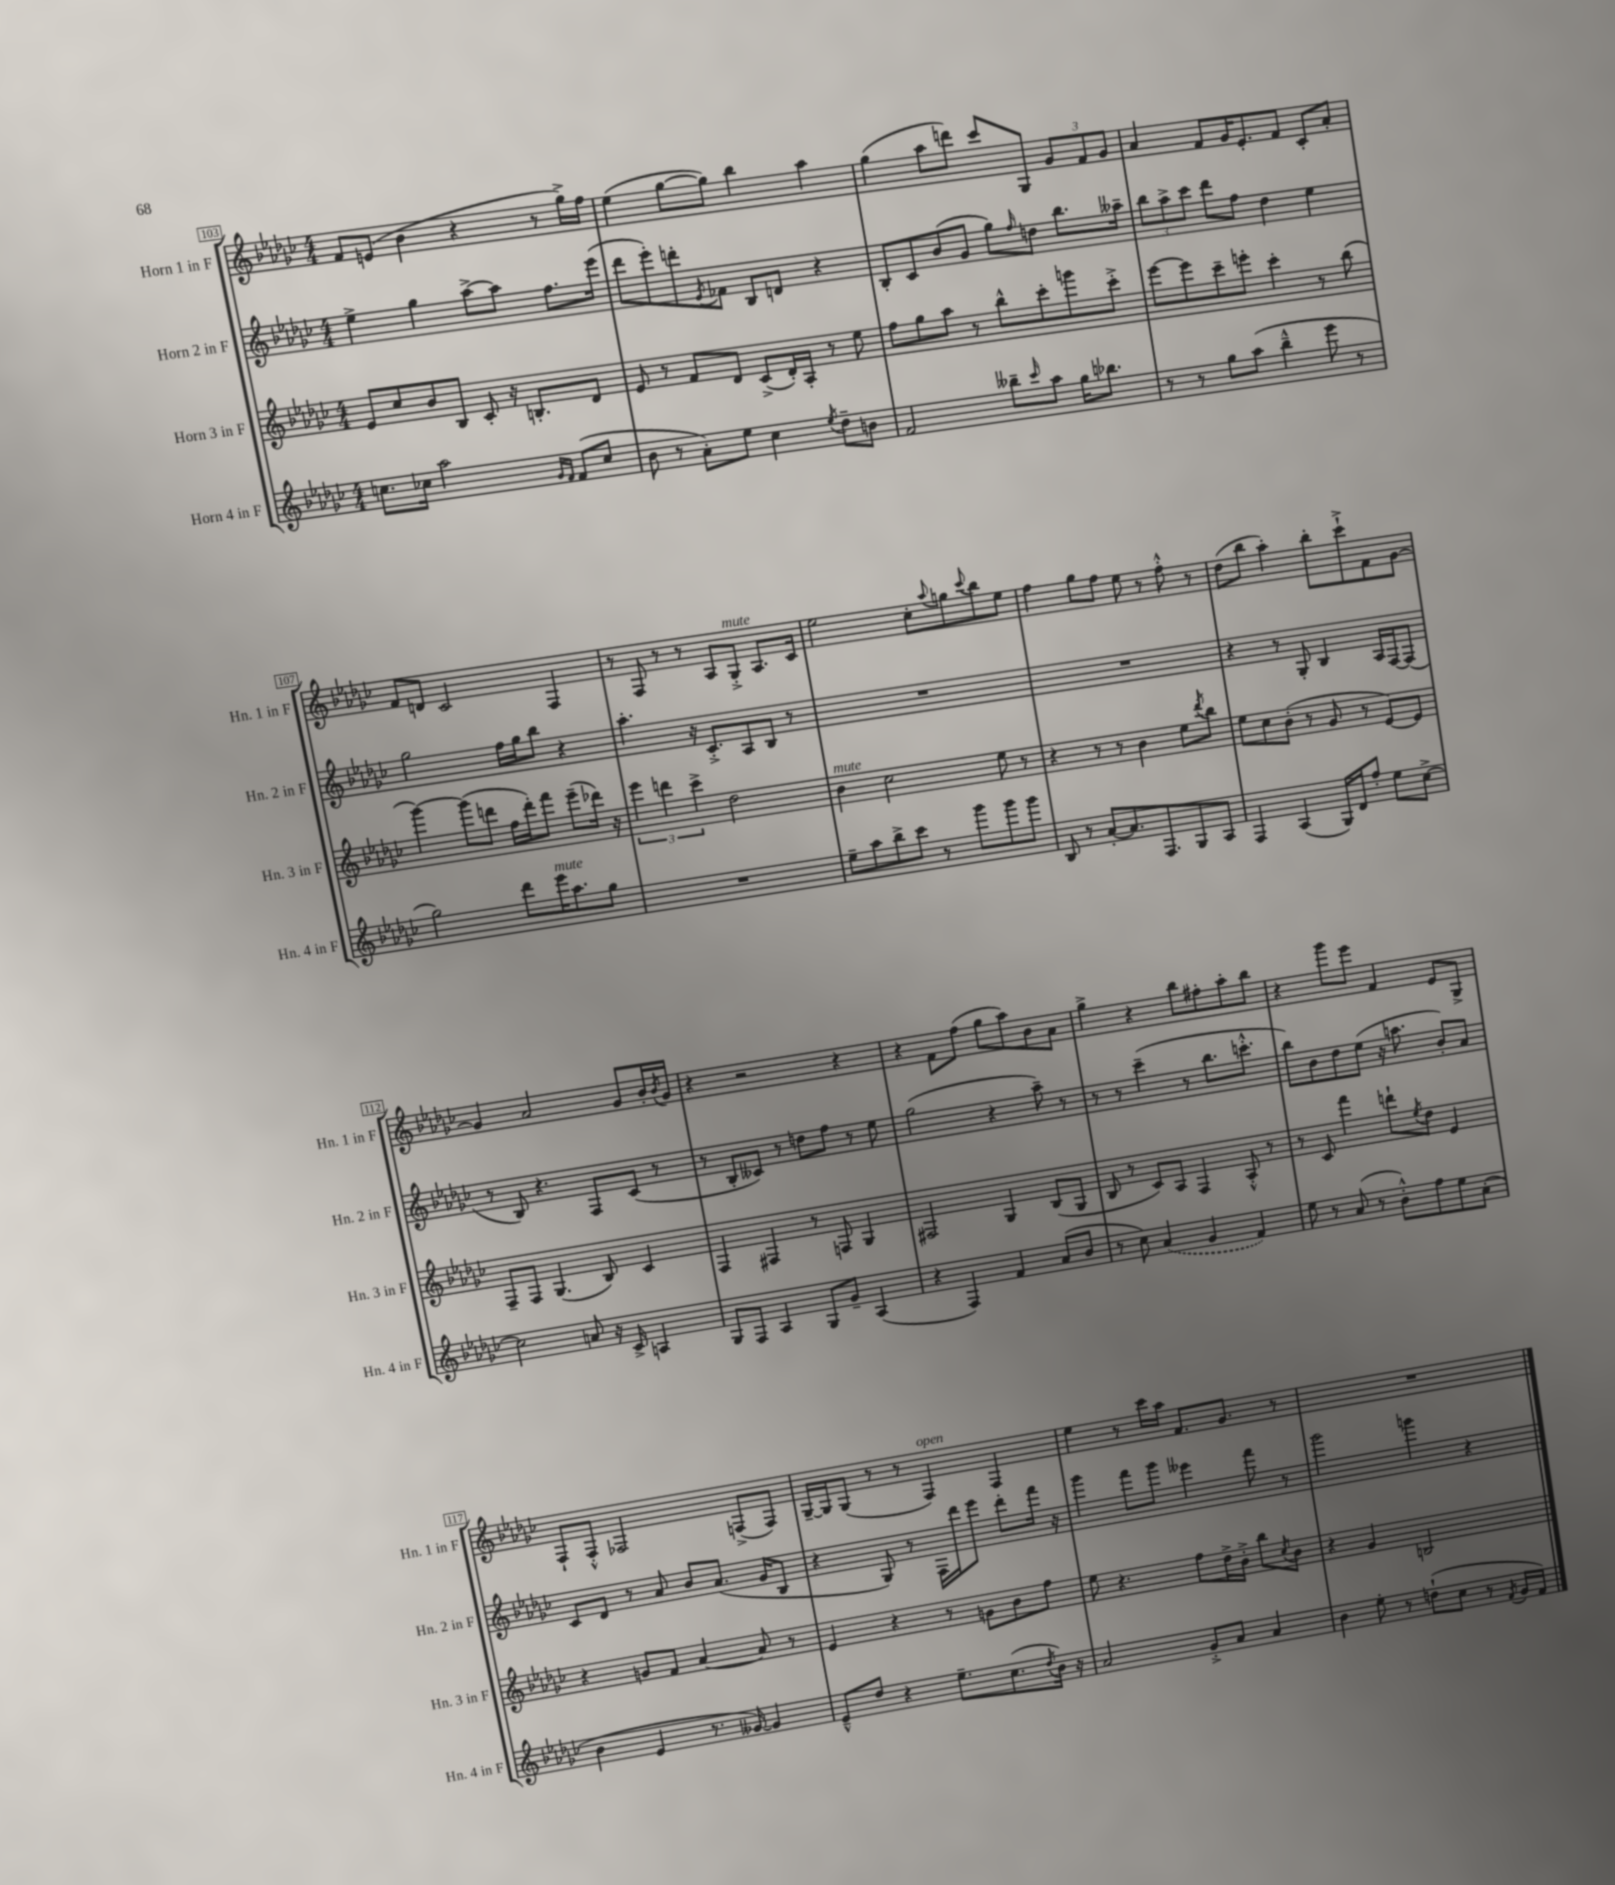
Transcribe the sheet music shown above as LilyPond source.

<<
\new StaffGroup <<
\new Staff = "s0" \with { instrumentName = "Horn 1 in F" shortInstrumentName = "Hn. 1 in F" } {
    \clef treble \key ges \major \numericTimeSignature \time 4/4
    f'8 e'8( bes'4 r4 r8 ges''16->) f''16 |
    ees''4( ges''8~ ges''8) bes''4 aes''4 |
    ges''4( aes''8 d'''8) ces'''8 ges8 \tuplet 3/2 { ges'8 f'8 ges'8 } |
    aes'4 f'8 ges'16 ees'8.-. f'8 ces'8-. aes'8-. |
    f'8 d'8 ces'2 f4 |
    r8 f8 r8 r8 aes8 ges8-.->^\markup { \italic "mute" } aes8. ces'16 |
    ees''2 ces''8-. \appoggiatura { aes''8 } g''8 \appoggiatura { ces'''8 } bes''8 ees''8 |
    f''4 ges''8 f''8 ees''8 r8 f''8-.-^ r8 |
    des''8( bes''8 aes''4-.) bes''8-. ces'''8-!-> f'8 ges'8~ |
    ges'4 aes'2 ges'8 bes'16-. \acciaccatura { bes'8 } ges'16 |
    r4 r2 r4 |
    r4 f'8 f''8( ges''8 aes''8) bes'8 aes'8 |
    ges''4-> r4 bes''8 fis''8-. aes''8-. bes''8 |
    r4 ges'''8 ees'''8 f'4 ees'8 ges8-> |
    f8-! f8-.-^ fes2 f8->( f8) |
    ges16~-- ges16 ges8( r8 r8 f4^\markup { \italic "open" }) f4 |
    ees''4 r8 ces'''16 aes''16 f'8. ges'8. r8 |
    R1 \bar "|." |
}
\new Staff = "s1" \with { instrumentName = "Horn 2 in F" shortInstrumentName = "Hn. 2 in F" } {
    \clef treble \key ges \major \numericTimeSignature \time 4/4
    ees''4-> ges''4 aes''8~-> aes''8 f''8. ees'''16( |
    des'''8 ees'''8-.) d'''8-. \acciaccatura { ees'8 } fes'8 bes8 d'8 r4 |
    bes8-. ces'8 bes'8( ges'8 ges''8) \grace { f''16 } d''8 bes''8. aeses''16-- |
    \tuplet 3/2 { bes''8 aes''8-> ces'''8 } des'''8 f''8 des''4 ees''4 |
    ges''2 f''16 ges''16 bes''8 r4 |
    aes''4.-. r16 ces'8.-.-> aes8 bes8 r8 |
    R1 |
    R1 |
    r4 r8 ges8-. bes4 aes16 f16~ f8( |
    r8 bes8) r4. f8 ces'8( r8 |
    r8 bes8-. ceses'8) r8 d''8 f''8 r8 ees''8 |
    ges''2( r4 aes''8--) r8 |
    r8 r8 ces'''4--( r8 bes''8. c'''8.-.-^ |
    bes''8) bes'8 des''8 ees''8( r16 a''8. bes'8-.) aes'8 |
    ces'8 des'8 r8 aes'8 bes'8 aes'8.( ges'16 bes8 |
    r4 ges8) r8 f16 des'''16 ees'''8 des'''8-. f'''16 r16 |
    ges'''4 f'''8 ges'''8 eeses'''4 f'''8 r8 |
    ges'''2 g'''4 r4 \bar "|." |
}
\new Staff = "s2" \with { instrumentName = "Horn 3 in F" shortInstrumentName = "Hn. 3 in F" } {
    \clef treble \key ges \major \numericTimeSignature \time 4/4
    ees'8 ces''8 bes'8 bes8 ces'8-. r16 b8.-. des'8 |
    ees'8 r8 f'8 des'8 ces'8->( des'16-.) aes16-. r8 ees''8 |
    f''8 ges''8 aes''8 r8 bes''8-^ ces'''8-. g'''8 ces'''8-.-> |
    ees'''8~ ees'''8 ces'''8-- e'''8-. ces'''4-. r8 bes''8( |
    ges'''4~) ges'''8( d'''8 f''16 d'''16-.) f'''8 ees'''8--( des'''16) r16 |
    \tuplet 3/2 { ees'''4 d'''4 ces'''4-> } des''2 |
    bes'4^\markup { \italic "mute" } ces''2 ees''8 r8 |
    r4 r8 r8 bes'4 ees''8 \acciaccatura { des'''8 } bes''8 |
    ees''8 ces''8 bes'8-.( r8 ges'8 r8 ees'8~) ees'8 |
    f8-- f8 ges4.( bes8) ces'4 |
    f4 fis4 r8 f8 ges4 |
    fis2 ges4 bes8( ges8 |
    bes8 r8 ces'8) aes8 f4 aes8-.-^ r8 |
    r8 ces'8 f'''4 d'''8-! \acciaccatura { ees''8 } des''8 ees'4 |
    r4 g'8 f'8 aes'4~ aes'8 r8 |
    ees'4 r4 r8 g'8 bes'8 f''8 |
    ees''8 r4. f''8 des''16-> bes'16-.-> bes''8 \acciaccatura { ces''8 } bes'8 |
    r4 ges'4 b2 \bar "|." |
}
\new Staff = "s3" \with { instrumentName = "Horn 4 in F" shortInstrumentName = "Hn. 4 in F" } {
    \clef treble \key ges \major \numericTimeSignature \time 4/4
    c''8. ces''16 aes''2 \grace { ges'16 f'16 } f'8( ces''8 |
    bes'8 r8 aes'8-.) ees''8 ces''4 \acciaccatura { ees''8 } des''8-- b'8 |
    f'2 beses''8-- \grace { ces'''16 } aes''8 ges''16 bes''8. |
    r8 r8 ges''8 aes''8( bes''4---^ ees'''8 r8 |
    ges''2) des'''8 ees'''16^\markup { \italic "mute" } aes''8. ges''8 |
    R1 |
    ees''8-- aes''8 bes''8-> ces'''8 r8 ges'''8 ges'''8 ges'''8 |
    bes8 r8 aes'8~-. aes'8. f8. ges8 aes8 |
    f4 aes4( ges16) des'16 f''8-. ees''8 ces''8~-> |
    ces''2 a'8 r16 ces'16-> a4 |
    ges8 f8 aes4 ges8 ges'8-- aes4( |
    r4 f4) f'4 aes'8( bes'8 |
    r8 ces''8) \once \slurDashed aes'4( ges'4 f'4) |
    ees''8 r8 aes'8( r8 bes'8-.-^) f''8 ees''8 aes'8-.( |
    bes'4 ees'4 r8. geses'16~) geses'4 |
    ees'8---^ des''8 r4 ees''8.-- ces''8.( \acciaccatura { des''8 } bes'16) r16 |
    aes'2 ges'8-.-> aes'8 aes'4 |
    bes'4 ees''8-. r8 d''8-!( ces''8 r8 \acciaccatura { f'8 } ges'16 f'16) \bar "|." |
}
>>
>>
\layout { \context { \Score currentBarNumber = #103 \override BarNumber.stencil = #(make-stencil-boxer 0.1 0.3 ly:text-interface::print) } }
